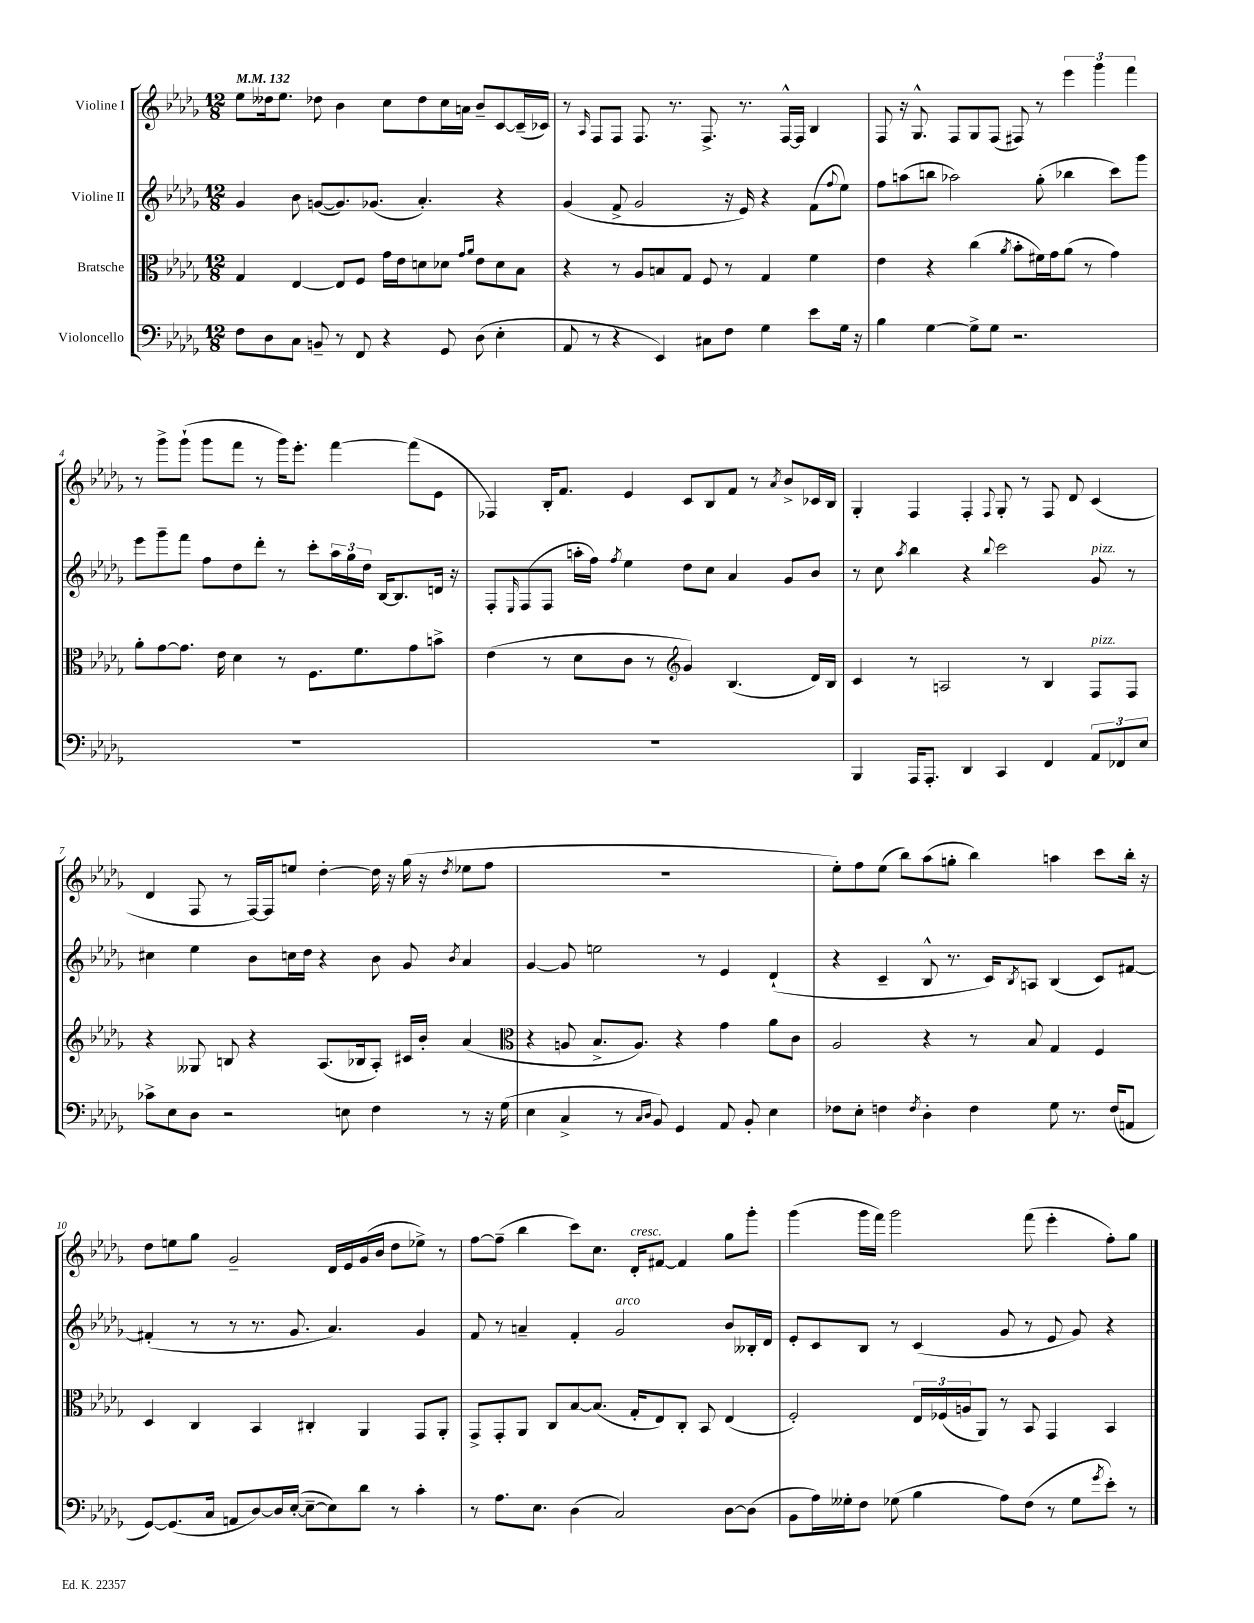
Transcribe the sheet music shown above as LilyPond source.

<<
\new StaffGroup <<
\new Staff = "s0" \with { instrumentName = "Violine I" } {
    \clef treble \key des \major \numericTimeSignature \time 12/8 \tempo 4 = 132
    ees''8 deses''16 ees''8. des''8 bes'4 c''8 des''8 c''16 a'16 bes'8-- c'8~ c'16--( ces'16) |
    r8 \grace { aes16 } f8 f8 f8. r8. f8.-> r8. f16~-^ f16 bes4 |
    f8 r16 ges8.-^ f8 ges8 f8( fis8) r8 \tuplet 3/2 { ees'''4 ges'''4 f'''4 } |
    r8 ges'''8-> ges'''8-!( ges'''8 f'''8 r8 ges'''16) ees'''8.-. f'''4~ f'''8( ees'8 |
    fes4) bes16-. f'8. ees'4 c'8 bes8 f'8 r8 \acciaccatura { aes'8 } bes'8-> ces'16 bes16 |
    ges4-. f4 f4-. \appoggiatura { f8 } ges8-. r8 f8 des'8 c'4( |
    des'4 f8 r8 f16~) f16 e''8 des''4~-. des''16 r16 ges''16( r16 \acciaccatura { des''8 } ees''8 f''8 |
    R1. |
    ees''8-.) f''8 ees''8( bes''8) aes''8( g''8-. bes''4) a''4 c'''8 bes''16-. r16 |
    des''8 e''8 ges''8 ges'2-- des'16 ees'16 ges'16( bes'16 des''8 ees''8->) r8 |
    f''8~ f''8--( bes''4 c'''8) c''8. des'16-.^\markup { \italic "cresc." } fis'8~ fis'4 ges''8 ges'''8-. |
    ges'''4( ges'''16 f'''16) ges'''2 f'''8( ees'''4-. f''8-.) ges''8 \bar "|." |
}
\new Staff = "s1" \with { instrumentName = "Violine II" } {
    \clef treble \key des \major \numericTimeSignature \time 12/8
    ges'4 bes'8 g'8~( g'8.) ges'8.( aes'4.-.) r4 |
    ges'4( f'8-> ges'2 r16 ees'16) r4 f'8( \appoggiatura { f''8 } ees''8) |
    f''8 a''8( b''8 aes''2) ges''8-.( bes''4 c'''8) ges'''8 |
    ees'''8 ges'''8-- f'''8 f''8 des''8 des'''8-. r8 c'''8-. \tuplet 3/2 { aes''16 ges''16 des''16 } bes16~ bes8. d'16 r16 |
    f8-. \grace { ees16 } f8( f8 a''16-. f''16) \acciaccatura { f''8 } ees''4 des''8 c''8 aes'4 ges'8 bes'8 |
    r8 c''8 \acciaccatura { aes''8 } bes''4 r4 \appoggiatura { bes''8 } c'''2 ges'8^\markup { \italic "pizz." } r8 |
    cis''4 ees''4 bes'8 c''16 des''16 r4 bes'8 ges'8 \acciaccatura { bes'8 } aes'4 |
    ges'4~ ges'8 e''2 r8 ees'4 des'4-!( |
    r4 c'4-- bes8-^ r8. c'16) \acciaccatura { bes8 } a8 bes4( c'8) fis'8~ |
    fis'4-.( r8 r8 r8. ges'8. aes'4.) ges'4 |
    f'8 r8 a'4-- f'4-. ges'2^\markup { \italic "arco" } bes'8 beses16-. des'16 |
    ees'8-. c'8 bes8 r8 c'4( ges'8 r8 ees'8 ges'8) r4 \bar "|." |
}
\new Staff = "s2" \with { instrumentName = "Bratsche" } {
    \clef alto \key des \major \numericTimeSignature \time 12/8
    ges4 ees4~ ees8 f8 ges'16 ees'16 d'8 des'8 \grace { ges'16 aes'16 } ees'8 des'8 bes8 |
    r4 r8 aes8 b8 ges8 f8 r8 ges4 f'4 |
    ees'4 r4 c''4( \acciaccatura { aes'8 } bes'8-. fis'16) ges'16 aes'8( r8 ges'4) |
    aes'8-. ges'8~ ges'8. ees'16 des'4 r8 f8. f'8. ges'8 b'8-> |
    ees'4( r8 des'8 c'8 r8 \clef treble ges'4) bes4.( des'16) bes16 |
    c'4 r8 a2 r8 bes4 f8^\markup { \italic "pizz." } f8 |
    r4 geses8 b8 r4 aes8.( bes16 aes8-.) cis'16 bes'16-. aes'4( |
    \clef alto r4 a8 bes8.-> a8.) r4 ges'4 aes'8 c'8 |
    aes2 r4 r8 bes8 ges4 f4 |
    des4 c4 bes,4 cis4-. aes,4 ges,8 aes,8-. |
    ges,8-> ges,8-. aes,8 c8 bes8~ bes8.( ges16-. ees8) c8-. bes,8 ees4( |
    f2-.) \tuplet 3/2 { ees16 fes16( a16 } aes,8) r8 bes,8 ges,4 bes,4 \bar "|." |
}
\new Staff = "s3" \with { instrumentName = "Violoncello" } {
    \clef bass \key des \major \numericTimeSignature \time 12/8
    f8 des8 c8 b,8-- r8 f,8 r4 ges,8 des8( ees4-. |
    aes,8 r8 r4 ees,4) cis8 f8 ges4 ees'8 ges16 r16 |
    bes4 ges4~ ges8-> ges8 r2. |
    R1. |
    R1. |
    bes,,4 aes,,16 aes,,8.-. des,4 c,4 f,4 \tuplet 3/2 { aes,8 fes,8 ees8 } |
    ces'8-> ees8 des8 r2 e8 f4 r8 r16 ges16( |
    ees4 c4-> r8 \grace { c16 des16 } bes,8) ges,4 aes,8 bes,8-. ees4 |
    fes8 ees8-. f4 \acciaccatura { f8 } des4-. f4 ges8 r8. f16( a,8 |
    ges,8~) ges,8.( c16 a,8 des8~) des16 ees16~-.( ees8~-- ees8) des'8 r8 c'4-. |
    r8 aes8. ees8. des4( c2) des8~ des8( |
    bes,8 aes16) geses16-. f8 ges8( bes4 aes8) f8( r8 ges8 \acciaccatura { ges'8 } ees'8-.) r8 \bar "|." |
}
>>
>>
